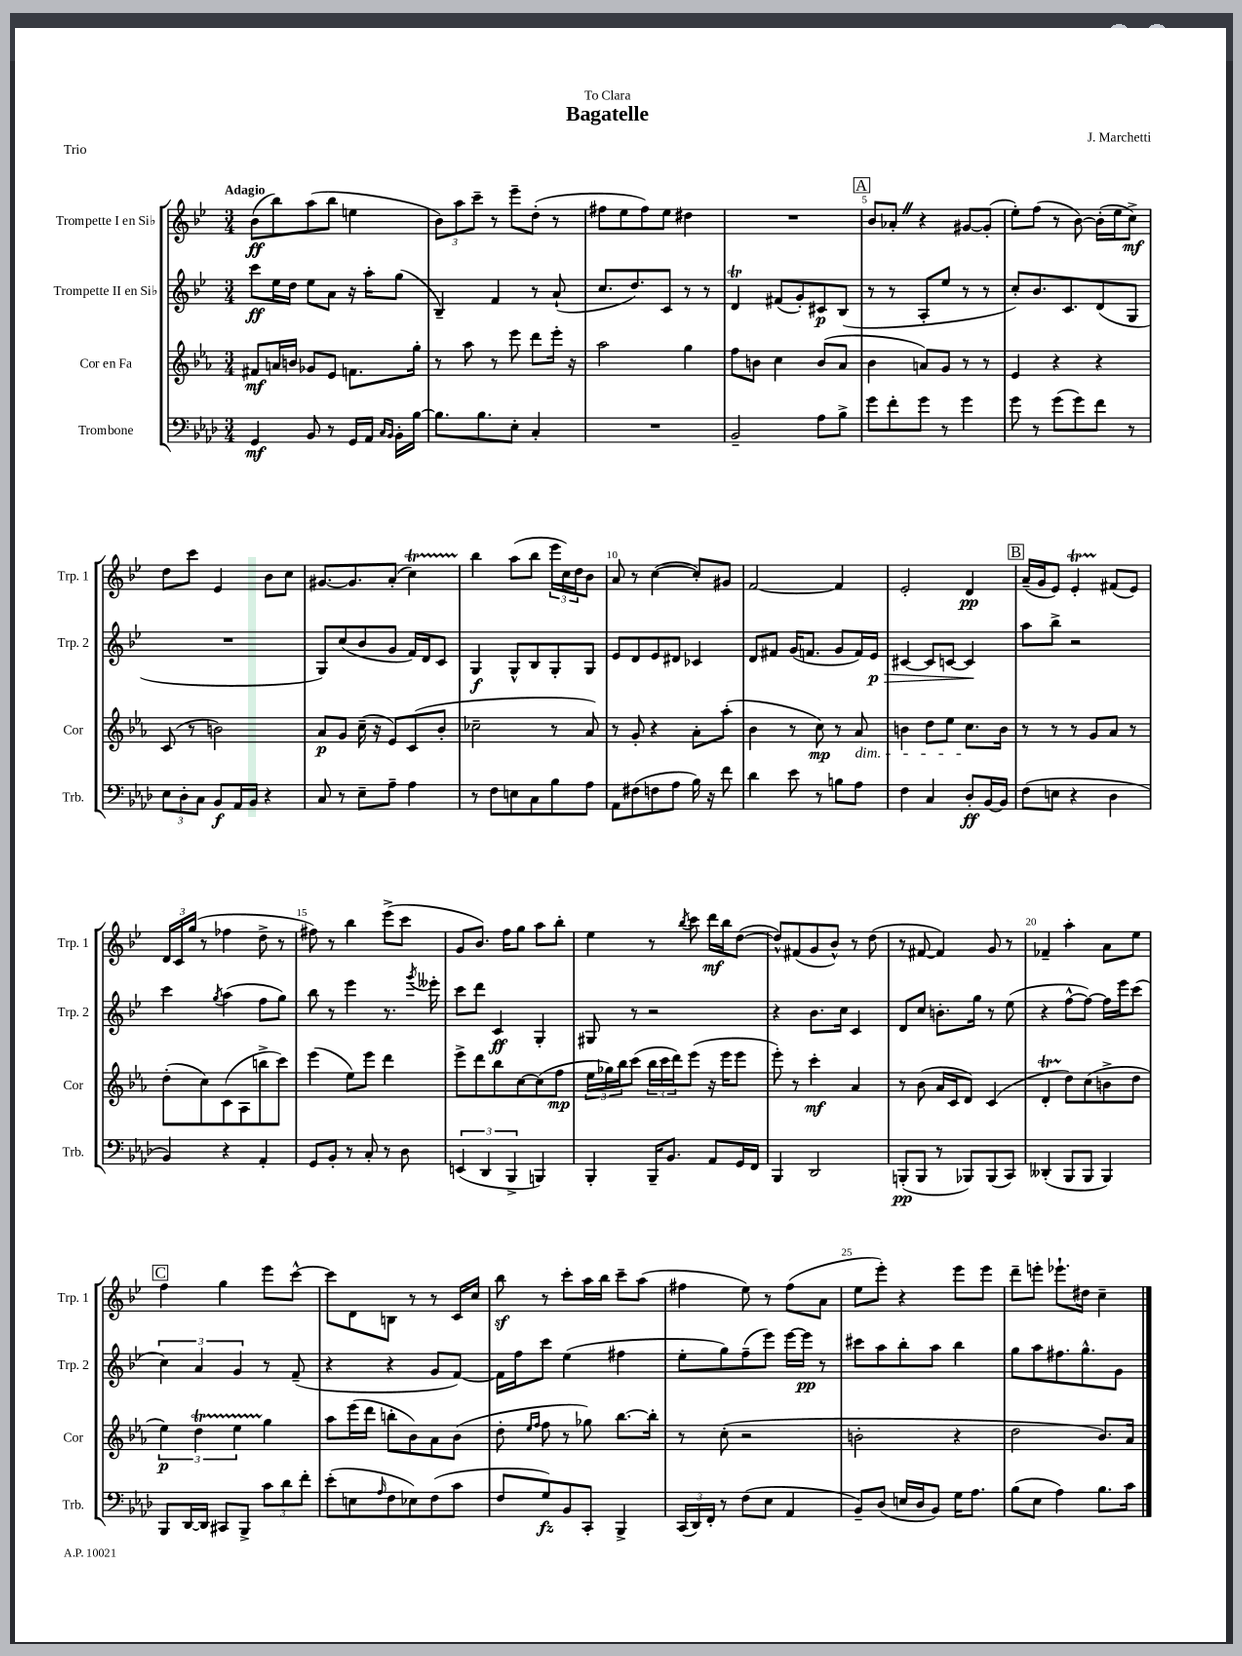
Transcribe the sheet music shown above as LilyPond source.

\header { title = "Bagatelle" composer = "J. Marchetti" dedication = "To Clara" piece = "Trio" }
<<
\new StaffGroup <<
\new Staff = "s0" \with { instrumentName = "Trompette I en Sib" shortInstrumentName = "Trp. 1" } {
    \clef treble \key bes \major \numericTimeSignature \time 3/4 \tempo "Adagio"
    bes'8\ff( bes''8) a''8( bes''8 e''4 |
    \tuplet 3/2 { bes'8) a''8 c'''8-- } r8 ees'''8-- d''8-.( r8 |
    fis''8 ees''8 fis''8) ees''8 dis''4 |
    R2. |
    \mark \markup { \box "A" } bes'8 aes'8-. \once \override BreathingSign.text = \markup { \musicglyph "scripts.caesura.straight" } \breathe r4 gis'8~ gis'8-.( |
    ees''8-.) f''8( r8 bes'8~) bes'16-.( ees''16 c''8->\mf) |
    d''8 c'''8 ees'4 bes'8 c''8 |
    gis'8.~ gis'8. a'8-.( c''4\startTrillSpan) |
    bes''4\stopTrillSpan a''8( bes''8 \tuplet 3/2 { ees'''16 c''16) d''16 } bes'8 |
    a'8 r8 c''4~( c''8-.) gis'8 |
    f'2~ f'4 |
    ees'2-. d'4\pp |
    \mark \markup { \box "B" } a'16--( g'16 ees'8) ees'4-.\startTrillSpan fis'8\stopTrillSpan( ees'8) |
    \tuplet 3/2 { d'16 c'16 g''16( } r8 fes''4 d''8-> r8 |
    fis''8) r8 bes''4 ees'''8->( c'''8 |
    g'8 bes'8.) f''16 g''8 a''8 bes''8-. |
    ees''4 r8 \acciaccatura { bes''8 } c'''8 d'''16\mf bes''16 d''8~( |
    d''8-^) fis'8( g'8 bes'8-^) r8 d''8( |
    r8 fis'8~ fis'4) g'8 r8 |
    fes'4-- a''4-. a'8 ees''8 |
    \mark \markup { \box "C" } f''4 g''4 ees'''8 c'''8~-^ |
    c'''8 d'8 b8 r8 r8 c'16 c''16 |
    bes''8\sf r8 c'''8-. a''16 bes''16 c'''8-- a''8( |
    fis''4 ees''8) r8 fis''8( a'8 |
    ees''8 ees'''8-.) r4 ees'''8 ees'''8 |
    d'''8-- e'''8-. ees'''8.-! dis''16 c''4-- \bar "|." |
}
\new Staff = "s1" \with { instrumentName = "Trompette II en Sib" shortInstrumentName = "Trp. 2" } {
    \clef treble \key bes \major \numericTimeSignature \time 3/4
    c'''8\ff ees''16 d''16 ees''8 a'8 r16 a''16-. g''8( |
    bes4--) f'4 r8 a'8-!( |
    c''8. d''8.) c'8 r8 r8 |
    d'4\trill fis'8( g'8-.) cis'8\p bes8( |
    \mark \markup { \box "A" } r8 r8 a8-. ees''8 r8 r8 |
    c''8-.) bes'8. c'8. d'8( g8 |
    R2. |
    g8) c''8( bes'8 g'8 f'16) d'16 c'8 |
    g4\f g8-^ bes8 g8-. g8 |
    ees'8 d'8 ees'8 dis'8 ces'4 |
    d'8 fis'8 g'16( f'8. g'8 f'16) ees'16\p\> |
    cis'4~ cis'8 c'8~ c'4\! |
    \mark \markup { \box "B" } a''8 bes''8-> r2 |
    c'''4 \acciaccatura { g''8 } a''4( f''8 g''8) |
    bes''8 r8 ees'''4 r8. \acciaccatura { g'''8 } eeses'''16-. |
    c'''8 d'''8 c'4\ff g4-. |
    gis8 r8 r2 |
    r4 bes'8. c''16 c'4 |
    d'8 c''8 b'8.-. g''16 r8 ees''8( |
    r4 f''8~-^ f''8~) f''16 ees'''16 c'''8( |
    \mark \markup { \box "C" } \tuplet 3/2 { c''4) a'4 g'4 } r8 f'8--( |
    r4 r4 g'8 f'8~) |
    f'16 f''16 c'''8 ees''4( fis''4 |
    ees''8-. g''8) f''8--( ees'''8) ees'''16~ ees'''16\pp r8 |
    cis'''8 a''8 bes''8-. a''8 bes''4 |
    g''8 a''8 fis''8. g''8.-^ g'8 \bar "|." |
}
\new Staff = "s2" \with { instrumentName = "Cor en Fa" shortInstrumentName = "Cor" } {
    \clef treble \key ees \major \numericTimeSignature \time 3/4
    fis'8\mf a'16 b'16 ges'8 ees'8 f'8. g''16-. |
    r8 aes''8 r8 ees'''8 d'''8 ees'''16-. r16 |
    aes''2 g''4 |
    f''8 b'8 c''4 b'8( aes'8 |
    \mark \markup { \box "A" } bes'4 a'8) g'8 r8 r8 |
    ees'4 r4 r4 |
    c'8( r8 b'2) |
    aes'8\p g'8 c''16--( r16 ees'8) c'8( bes'8-. |
    ces''2-- r8 aes'8) |
    r8 g'8-. r4 aes'8-. aes''8-.( |
    bes'4 r8 c''8\mp) r8 aes'8\dim |
    b'4 d''8 ees''8 c''8.\! b'16 |
    \mark \markup { \box "B" } r8 r8 r8 g'8 aes'8 r8 |
    d''8-.( c''8) c'8( aes8 b''8-> c'''8) |
    ees'''4( ees''8) ees'''8 d'''4 |
    ees'''8-> d'''8 bes''8 c''8~ c''8( f''8\mp |
    \tuplet 3/2 { ees''16 ges''16) bes''16 } c'''8( \tuplet 3/2 { bes''16 c'''16 d'''16) } ees'''8( r16 ees'''16 ees'''8 |
    ees'''8-.) r8 c'''4-.\mf aes'4 |
    r8 bes'8( aes'16 c'16 d'8) c'4( |
    d'4-.\startTrillSpan d''8\stopTrillSpan) c''8( b'8-> d''8 |
    \mark \markup { \box "C" } \tuplet 3/2 { ees''4\p) d''4\startTrillSpan ees''4 } g''4\stopTrillSpan |
    aes''8 ees'''16( d'''16 b''8-. bes'8) aes'8 bes'8( |
    d''8-. \grace { ees''16 f''16 } f''8 r8 ges''8) bes''8.~ bes''16-. |
    r8 c''8-.( r2 |
    b'2-. r4 |
    d''2 bes'8.) aes'16 \bar "|." |
}
\new Staff = "s3" \with { instrumentName = "Trombone" shortInstrumentName = "Trb." } {
    \clef bass \key aes \major \numericTimeSignature \time 3/4
    g,4\mf bes,8 r8 g,16 aes,16 \grace { c16 bes,16 } bes,16-. bes16~ |
    bes8. bes8. ees8-. c4-. |
    R2. |
    bes,2-- aes8 bes8-> |
    \mark \markup { \box "A" } g'8 f'8-. g'8 r8 g'4 |
    g'8 r8 g'8( g'8) f'8 r8 |
    \tuplet 3/2 { ees8 des8-. c8 } bes,8\f aes,16 bes,16 r4 |
    c8 r8 ees8-- aes8-- aes4 |
    r8 f8 e8 c8 bes8 aes8 |
    aes,8 fis8( f8 aes8 bes16) r16 f'8 |
    des'4 ees'8 r8 b8 aes8 |
    f4 c4 des8-.\ff bes,16~ bes,16 |
    \mark \markup { \box "B" } f8( e8 r4 des4 |
    bes,4) r4 aes,4-. |
    g,8 bes,8-. r8 c8-. r8 des8 |
    \tuplet 3/2 { e,4( des,4 bes,,4-> } b,,4) |
    bes,,4-. bes,,16-- bes,8. aes,8 g,16 f,16 |
    bes,,4 des,2 |
    b,,8-.\pp( b,,8 r8 bes,,8) bes,,8( c,8) |
    deses,4-.( bes,,8 bes,,8 bes,,4) |
    \mark \markup { \box "C" } bes,,8 des,16~ des,16 cis,8 bes,,8-> \tuplet 3/2 { c'8 des'8 f'8-. } |
    ees'8-.( e8 \grace { aes16 } f8 ees8) f8( c'8 |
    f8 g8\fz) bes,8 c,8-. bes,,4-> |
    \tuplet 3/2 { c,16( des,16) f,16-. } r8 f8( ees8 aes,4 |
    bes,8--) des8( e16 des16 bes,8) g16 aes8. |
    bes8( ees8 aes4) bes8. c'16 \bar "|." |
}
>>
>>
\layout { \context { \Score \override BarNumber.break-visibility = ##(#f #t #t) barNumberVisibility = #(every-nth-bar-number-visible 5) } }
